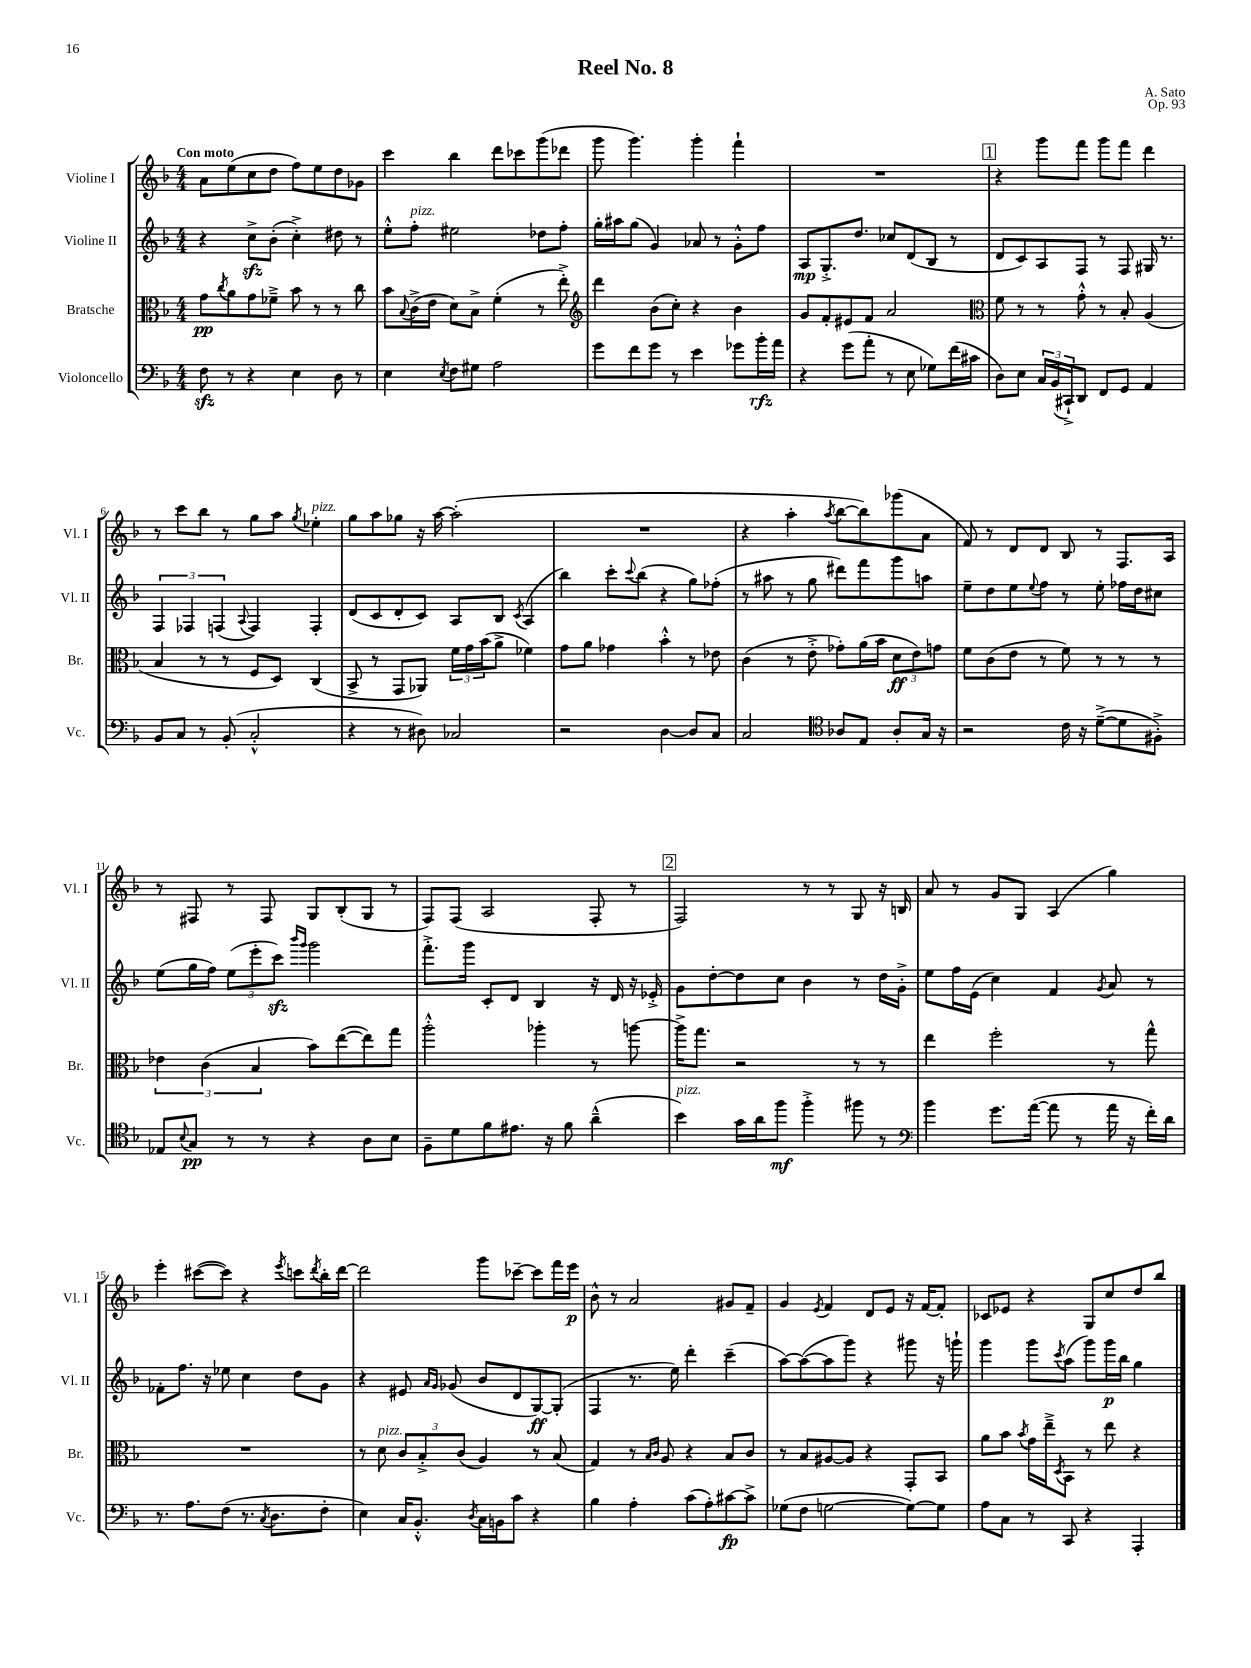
\header { title = "Reel No. 8" composer = "A. Sato" opus = "Op. 93" }
<<
\new StaffGroup <<
\new Staff = "s0" \with { instrumentName = "Violine I" shortInstrumentName = "Vl. I" } {
    \clef treble \key f \major \numericTimeSignature \time 4/4 \tempo "Con moto"
    a'8 e''8( c''8 d''8 f''8) e''8 d''8 ges'8 |
    c'''4 bes''4 d'''8 ces'''8 g'''8( des'''8 |
    g'''8 g'''4.) g'''4-. f'''4-! |
    R1 |
    \mark \markup { \box "1" } r4 g'''8 f'''8 g'''8 f'''8 d'''4 |
    r8 c'''8 bes''8 r8 g''8 a''8 \acciaccatura { g''8 } ees''4-.^\markup { \italic "pizz." } |
    g''8 a''8 ges''8 r16 a''16~ a''2-.( |
    R1 |
    r4 a''4-. \acciaccatura { a''8 } bes''8~ bes''8) ges'''8( a'8 |
    f'8) r8 d'8 d'8 bes8 r8 f8. a16 |
    r8 fis8 r8 fis8 g8 bes8-.( g8 r8 |
    f8) f8( a2 f8-. r8 |
    \mark \markup { \box "2" } f2) r8 r8 g8 r16 b16 |
    a'8 r8 g'8 g8 a4( g''4) |
    e'''4-. cis'''8~( cis'''8) r4 \acciaccatura { e'''8 } c'''8 \acciaccatura { d'''8 } bes''16-. d'''16~ |
    d'''2 g'''8 ces'''8~-- ces'''8 f'''16 e'''16\p |
    bes'8-^ r8 a'2 gis'8 f'8-- |
    g'4 \acciaccatura { e'8 } f'4 d'8 e'8 r16 f'16~ f'8-. |
    ces'8 ees'8 r4 g8 c''8 d''8 bes''8 \bar "|." |
}
\new Staff = "s1" \with { instrumentName = "Violine II" shortInstrumentName = "Vl. II" } {
    \clef treble \key f \major \numericTimeSignature \time 4/4
    r4 c''8->\sfz bes'8-.( c''4-.->) dis''8 r8 |
    e''8-.-^ f''8-.^\markup { \italic "pizz." } eis''2 des''8 f''8-. |
    g''16-. ais''16 g''8( g'4) aes'8 r8 g'8-.-^ f''8 |
    a8\mp g8.-.-> d''8. ces''8 d'8( bes8 r8 |
    \mark \markup { \box "1" } d'8 c'8) a8 f8 r8 f8 gis16 r8. |
    \tuplet 3/2 { f4 fes4 f4( } \appoggiatura { a8 } f4) f4-. |
    d'8( c'8 d'8-. c'8) a8 bes8 \acciaccatura { c'8 } a4( |
    bes''4) c'''8-. \appoggiatura { c'''8 } bes''8( r4 g''8) fes''8-.( |
    r8 ais''8 r8 g''8 dis'''8) f'''8 g'''8 a''8 |
    e''8-- d''8 e''8 \appoggiatura { e''8 } f''8 r8 e''8-. fes''16 d''16 cis''8 |
    e''8( g''16 f''16) \tuplet 3/2 { e''8( e'''8-. c'''8\sfz) } \grace { bes'''16 g'''16 } g'''2 |
    f'''8.-.-> g'''16 c'8-. d'8 bes4 r16 d'16 r16 ees'16-.-> |
    \mark \markup { \box "2" } g'8 d''8~-. d''8 c''8 bes'4 r8 d''16 g'16-.-> |
    e''8 f''16 e'16( c''4) f'4 \acciaccatura { g'8 } a'8 r8 |
    fes'8-. f''8. r16 ees''8 c''4 d''8 g'8 |
    r4 eis'8 \grace { a'16 g'16 } ges'8( bes'8 d'8 g8~\ff) g8-.( |
    f4 r8. e''16) d'''4-. c'''4--( |
    a''8~) a''8~( a''8 g'''8) r4 gis'''8 r16 g'''16-! |
    g'''4 g'''8 \acciaccatura { c'''8 } a''8( g'''8) g'''16\p bes''16 g''4 \bar "|." |
}
\new Staff = "s2" \with { instrumentName = "Bratsche" shortInstrumentName = "Br." } {
    \clef alto \key f \major \numericTimeSignature \time 4/4
    g'8\pp \acciaccatura { c''8 } a'8 g'8 fes'8---> bes'8 r8 r8 c''8 |
    bes'8 \appoggiatura { bes8 } c'16->( e'16 d'8) bes8-> f'4-.( r8 e''8-.->) |
    \clef treble d'''4 bes'8( c''8-.) r4 bes'4 |
    g'8 f'8-. eis'8 f'8 a'2 |
    \mark \markup { \box "1" } \clef alto f'8 r8 r8 g'8-.-^ r8 bes8-. a4( |
    bes4 r8 r8 f8 d8) c4( |
    bes,8-> r8 g,8 aes,8) \tuplet 3/2 { f'16 g'16 bes'16( } a'8-> fes'4) |
    g'8 a'8 ges'4 bes'4-.-^ r8 ees'8 |
    c'4( r8 e'8-.-> ges'8-.) a'16( bes'16 \tuplet 3/2 { d'8\ff e'8) g'8 } |
    f'8 c'8( e'8 r8 f'8) r8 r8 r8 |
    \tuplet 3/2 { ees'4 c'4( bes4 } bes'8) e''8~( e''8) g''8 |
    a''2-.-^ aes''4-. r8 a''8~ |
    \mark \markup { \box "2" } a''16-> g''8. r2 r8 r8 |
    e''4 f''2-. r8 g''8-^ |
    R1 |
    r8 d'8^\markup { \italic "pizz." } \tuplet 3/2 { c'8 bes8-.-> c'8( } a4) r8 bes8( |
    g4) r8 \grace { bes16 c'16 } a8 r4 bes8 c'8 |
    r8 bes8 ais8~ ais8 r4 g,8-. bes,8 |
    a'8 bes'8 \acciaccatura { bes'8 } g'16 e''16---> \acciaccatura { d8 } bes,8 r8 e''8 r4 \bar "|." |
}
\new Staff = "s3" \with { instrumentName = "Violoncello" shortInstrumentName = "Vc." } {
    \clef bass \key f \major \numericTimeSignature \time 4/4
    f8\sfz r8 r4 e4 d8 r8 |
    e4 \acciaccatura { e8 } f8 gis8 a2 |
    g'8 f'8 g'8 r8 e'4 ges'8 bes'16-.\rfz a'16 |
    r4 g'8( a'8-. r8 e8 ges8) f'16( cis'16 |
    \mark \markup { \box "1" } d8) e8 \tuplet 3/2 { c16 bes,16( cis,16-!->) } d,8 f,8 g,8 a,4 |
    bes,8 c8 r8 bes,8-.( c2-.-^ |
    r4 r8 dis8) ces2 |
    r2 d4~ d8 c8 |
    c2 \clef tenor aes8 e8 aes8-. g16 r16 |
    r2 c'16 r16 d'8~--->( d'8 fis8-.->) |
    ees8 \appoggiatura { bes8 } g8\pp r8 r8 r4 a8 bes8 |
    f8-- d'8 f'8 eis'8. r16 f'8 a'4---^( |
    \mark \markup { \box "2" } bes'4^\markup { \italic "pizz." }) g'16 a'16 f''8\mf f''4-.-> fis''8 r8 |
    \clef bass bes'4 g'8. a'16~( a'8 r8 a'16 r16 f'16-.) d'16 |
    r8. a8. f8( r8. \acciaccatura { c8 } d8. f8-. |
    e4) c16 bes,8.-.-^ \acciaccatura { d8 } c16 b,16 c'8 r4 |
    bes4 a4-. c'8( a8-.) cis'8~\fp cis'8-> |
    ges8( f8 g2~ g8~) g8 |
    a8 c8 r8 c,8 r4 a,,4-. \bar "|." |
}
>>
>>
